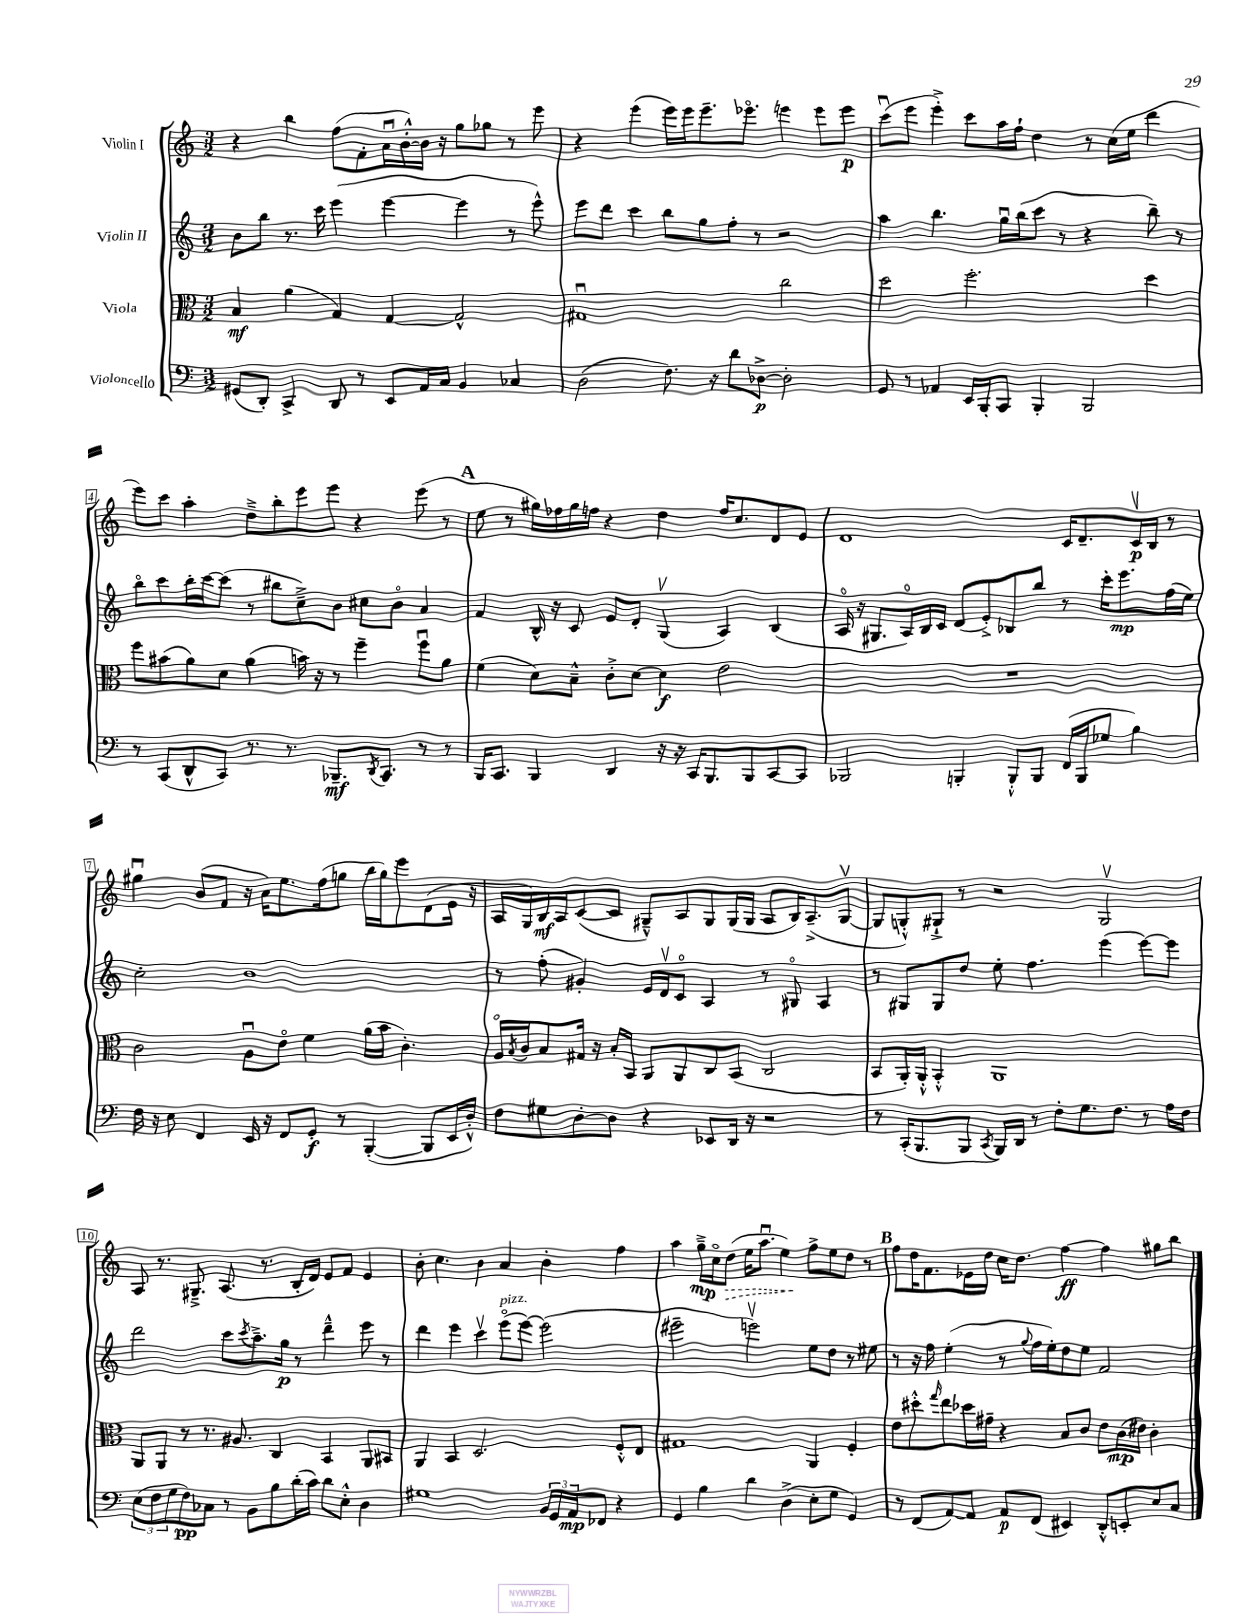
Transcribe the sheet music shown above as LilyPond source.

<<
\new StaffGroup <<
\new Staff = "s0" \with { instrumentName = "Violin I" } {
    \clef treble \key c \major \numericTimeSignature \time 3/2
    r4 b''4 f''8( f'8-. a'16\downbow b'16~-.-^) b'16 r16 g''8 ges''8 r8 e'''8 |
    r4 e'''4( e'''16) e'''16 e'''8.-- ees'''8.\flageolet e'''4 e'''8 e'''8\p |
    c'''8\downbow( e'''8 e'''4-.->) c'''8 a''16 f''16-! d''4 r8 c''16( e''16 d'''4 |
    e'''8) c'''8 a''4-. d''8---> b''8-. e'''8 e'''8 r4 e'''8( r8 |
    \mark \markup { \bold "A" } e''8 r8 gis''16) fes''16 gis''16 f''16 r4 d''4 f''16 c''8. d'8 e'8 |
    d'1 c'16 d'8.-- c'16\upbow\p b16 r8 |
    gis''4\downbow b'8( f'8 r16 a'16) e''8. f''16( g''8 b''16 g''16) e'''8 d'8( e'16 r16 |
    a16 g16) b16\mf a16 c'8~( c'8 gis8---^) a8 gis8 gis16( gis16 a8 b16) a8.--->( gis8~\upbow |
    gis8 g8-.-^) gis8-!-> r8 r2 gis2\upbow |
    a8 r8. gis8.---> a8.( r8. b16-. d'16) e'8 f'8 e'4 |
    b'8-. c''4. b'4 a'4 b'4-. f''4 |
    a''4 g''16--->\mp c''16\flageolet \once \override Hairpin.style = #'dashed-line d''8\>( e''16 a''8.\downbow e''4\!) f''8-> e''8 d''8 r8 |
    \mark \markup { \bold "B" } f''8 d''16 f'8. ees'16 d''16 c''16 d''8. f''4~\ff f''4 gis''8 b''8 \bar "|." |
}
\new Staff = "s1" \with { instrumentName = "Violin II" } {
    \clef treble \key c \major \numericTimeSignature \time 3/2
    b'8 b''8 r8. c'''16 e'''4( e'''4~ e'''4 r8 e'''8-^) |
    e'''8 d'''8 c'''4 b''8 g''8 f''8-. r8 r2 |
    a''4 b''4. g''16\downbow b''16( c'''8 r8 r4 b''8--) r8 |
    b''8\flageolet c'''8 b''16-. c'''16~ c'''8( r8 bis''8 c''8--->) b'8 cis''8 b'8\flageolet a'4 |
    \mark \markup { \bold "A" } f'4 b16-^ r16 c'8 e'8 d'8-. g4\upbow( a4) b4( |
    a16\flageolet r16 gis8. a16\flageolet) b16 c'16 d'8( e'8-.->) bes8 b''8 r8 c'''16-. e'''8.\mp f''16( e''16) |
    c''2-. b'1 |
    r8 f''8-.( gis'4-.) e'16 d'16\upbow c'8\flageolet a4 r8 gis8\flageolet a4 |
    r8 gis8 gis8 d''8 e''8-. f''4. e'''4( e'''8~) e'''8 |
    d'''2 c'''8 \acciaccatura { c'''8 } a''8.---> g''16\p r8 d'''4---^ e'''8 r8 |
    d'''4 e'''4 c'''4\upbow e'''8\flageolet^\markup { \italic "pizz." }( e'''8~) e'''2( |
    eis'''2-- e'''2\upbow) e''8 d''8 r8 eis''8 |
    \mark \markup { \bold "B" } r8 r16 f''16 e''4-.( r8 \appoggiatura { g''8 } f''16 e''16-.) d''8 e''8 f'2 \bar "|." |
}
\new Staff = "s2" \with { instrumentName = "Viola" } {
    \clef alto \key c \major \numericTimeSignature \time 3/2
    b4\mf a'4( g4) g4~ g2-^ |
    gis1\downbow c''2 |
    d''2 f''2.-. d''4 |
    f''8 bis'8( a'8) d'8 a'4( b'16) r16 r8 f''4-- f''8\downbow a'8 |
    \mark \markup { \bold "A" } f'4( d'8) b8---^ c'8-.-> d'8~ d'4\f e'2 |
    R1. |
    c'2 a8\downbow e'8\flageolet f'4 a'16( b'16 c'4.-.) |
    a16\flageolet \acciaccatura { b8 } c'16 b8 gis16 r16 b16-. b,16 a,8 a,8 c8 b,8( c2 |
    b,8 a,16-.) a,16-.-^ b,4-.-^ a,1 |
    a,8 a,8 r8 r8. ais8. c4 b,4 a,8 bis,8 |
    a,4 b,4 d2. f8-.-^ e8 |
    gis1 a,4 f4-. |
    \mark \markup { \bold "B" } e'8 dis''8-.-^ \grace { g''16 } e''8 des''16 gis'16-- r4 b8 c'8 e'8 c'16\mp( eis'16) c'4-. \bar "|." |
}
\new Staff = "s3" \with { instrumentName = "Violoncello" } {
    \clef bass \key c \major \numericTimeSignature \time 3/2
    gis,8( d,8-.) c,4-> d,8 r8 e,8 a,16 c16 b,4 ces4 |
    d2( f8.) r16 d'8 des8~->\p des2-. |
    g,8 r8 aes,4 e,16 b,,16-. c,8 b,,4-. b,,2 |
    r8 c,8( d,8-^ c,8) r8. r8. bes,,8.--\mf \acciaccatura { d,8 } c,8. r8 r8 |
    \mark \markup { \bold "A" } b,,16 c,8. b,,4 d,4 r16 r16 c,16 b,,8. b,,8 c,8~ c,8 |
    bes,,2 b,,4-. b,,8-.-^ b,,8 f,16( b,,16 ges8 b4) |
    f16 r16 e8 f,4 e,16 r16 f,8 g,8-.\f r8 b,,4~-.( b,,8 e,16 d16-.-^) |
    f8 gis8 d8~-. d8 r4 ees,8 d,16 r16 r2 |
    r8 c,16-.( b,,8. b,,8 \acciaccatura { c,8 } b,,16) d,16 r8 f8-. g8. f8. r8 a16 f16 |
    \tuplet 3/2 { e8( f8 g8 } f8\pp) ces8 r8 b,8 b8 d'16-.( c'16) d'8 e8-.-^ d4 |
    gis1 \tuplet 3/2 { b,16 g,16 a,16\mp } fes,8 r4 |
    g,4 b4 d'4 d4->( e8-. g8 g,4) |
    \mark \markup { \bold "B" } r8 f,8( a,8~) a,8 a,8\p f,8( eis,4) d,8-.-^ e,8-. e8 c8 \bar "|." |
}
>>
>>
\layout { \context { \Score \override BarNumber.stencil = #(make-stencil-boxer 0.1 0.3 ly:text-interface::print) } }
